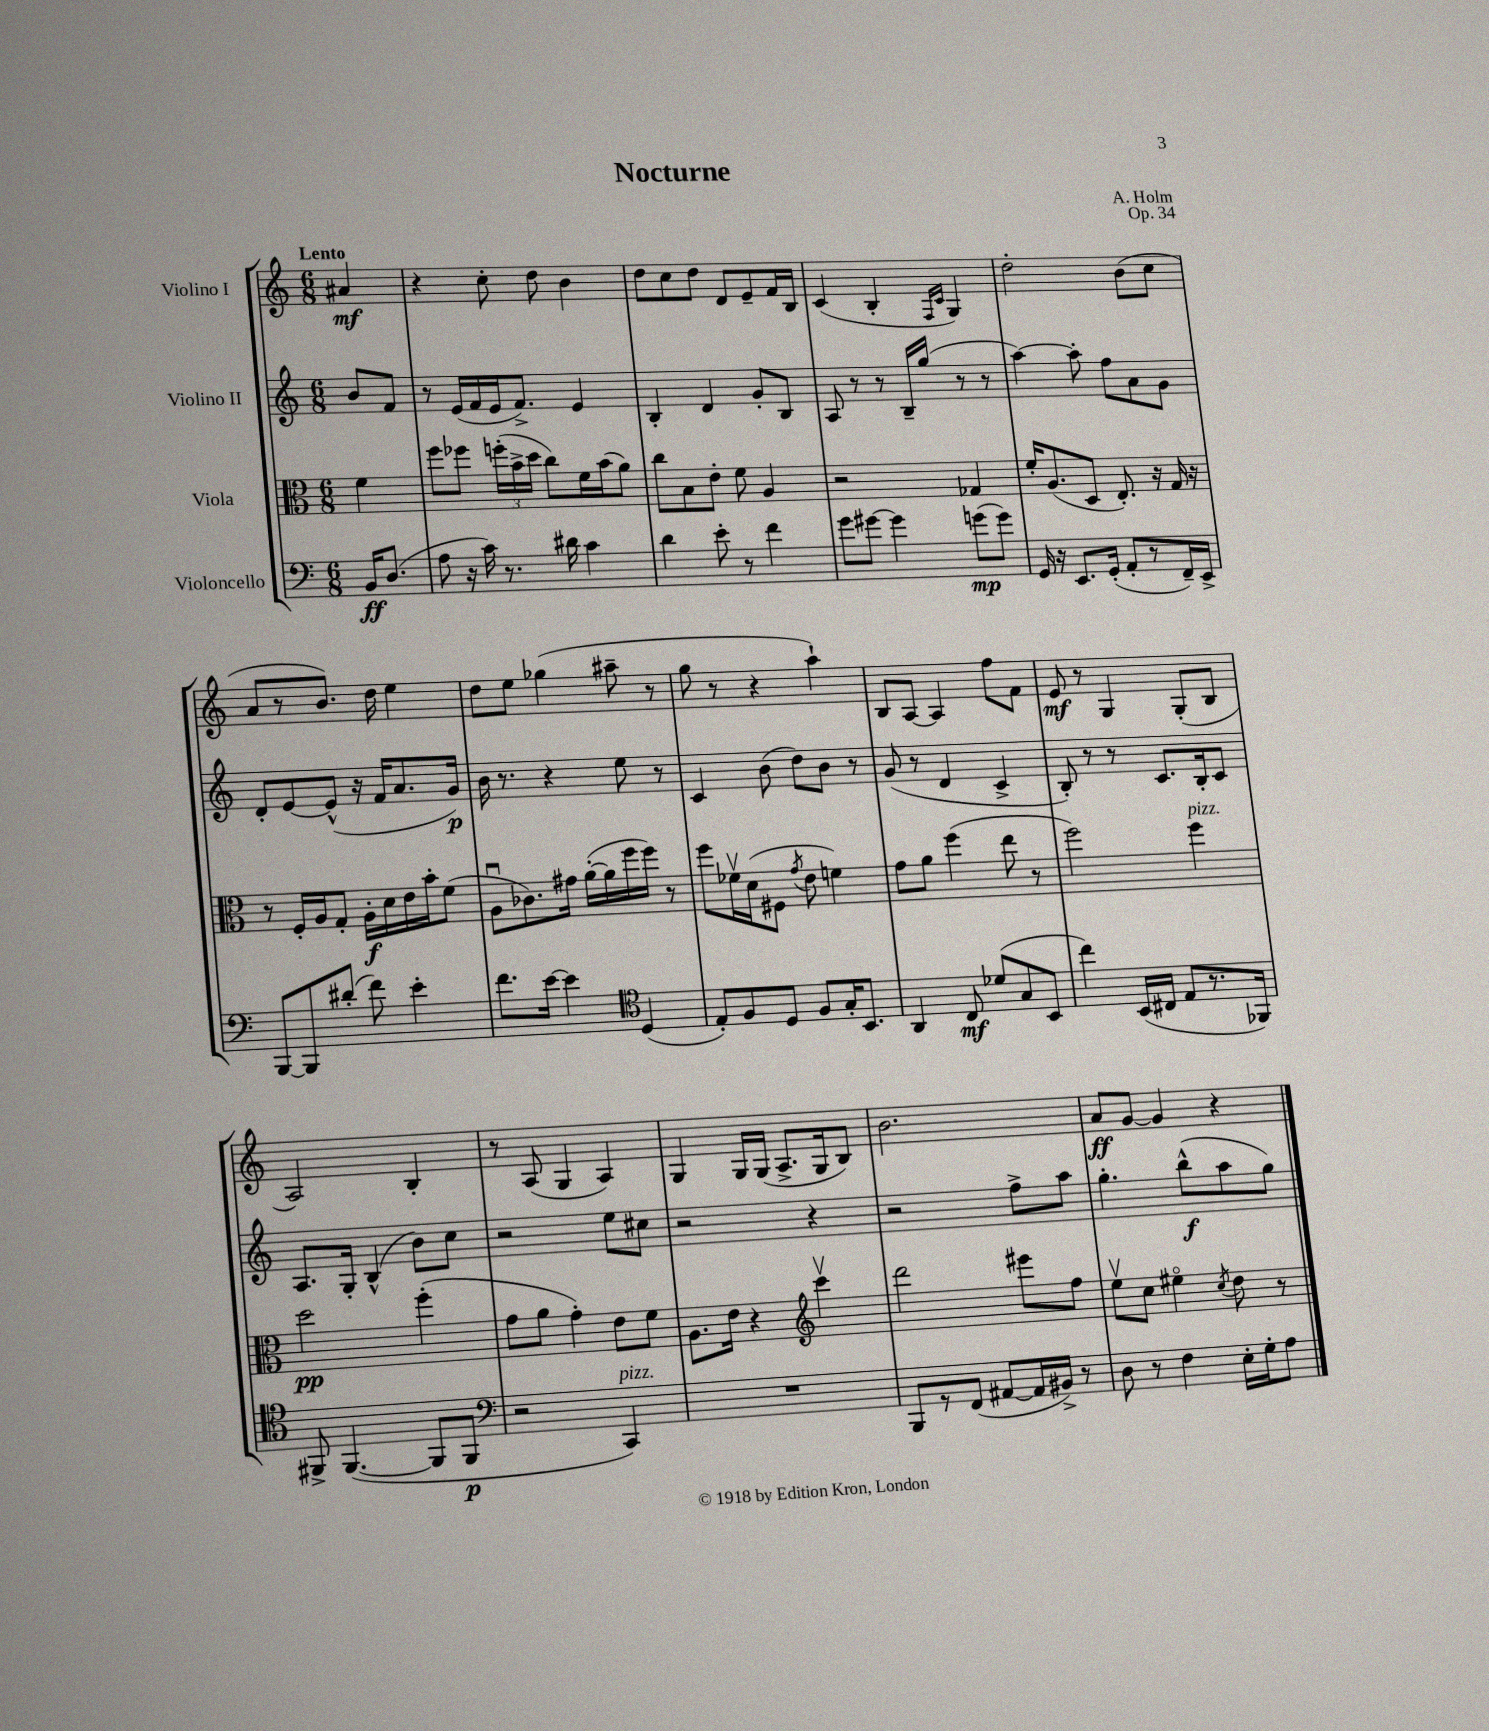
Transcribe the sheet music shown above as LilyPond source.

\header { title = "Nocturne" composer = "A. Holm" opus = "Op. 34" }
<<
\new StaffGroup <<
\new Staff = "s0" \with { instrumentName = "Violino I" } {
    \clef treble \key c \major \numericTimeSignature \time 6/8 \partial 4 \tempo "Lento"
    \autoBeamOff ais'4\mf |
    r4 c''8-. d''8 b'4 |
    d''8[ c''8 d''8] d'8[ e'8-- f'16 b16] |
    c'4( b4-. \grace { f16[ c'16] } g4) |
    d''2-. b'8[( c''8] |
    a'8[ r8 b'8.]) d''16 e''4 |
    d''8[ e''8] ges''4( ais''8-- r8 |
    g''8 r8 r4 a''4-!) |
    b8[ a8]~ a4 f''8[ f'8] |
    e'8\mf r8 g4 g8[-.( b8] |
    a2) b4-. |
    r8 a8( g4 a4) |
    g4 g16[ g16]( a8.[-> g16 b8]) |
    b'2. |
    a'8[\ff g'8]~ g'4 r4 \bar "|." |
}
\new Staff = "s1" \with { instrumentName = "Violino II" } {
    \clef treble \key c \major \numericTimeSignature \time 6/8 \partial 4
    \autoBeamOff b'8[ f'8] |
    r8 e'16[( f'16 e'16 f'8.]->) e'4 |
    b4-. d'4 g'8[-. b8] |
    a8 r8 r8 b16[-- g''16]( r8 r8 |
    a''4~) a''8-. f''8[ a'8 g'8] |
    d'8[-. e'8~ e'8]-^( r16 f'16[ a'8. g'16]\p) |
    b'16 r8. r4 e''8 r8 |
    c'4 b'8( d''8[) b'8] r8 |
    g'8( r8 d'4 c'4-> |
    b8-.) r8 r8 c'8.[ b16-. c'8] |
    a8.[ g16]-. b4-^( b'8[) c''8] |
    r2 e''8[ cis''8] |
    r2 r4 |
    r2 f''8[-> a''8] |
    g''4.-. b''8[-^\f( a''8 g''8]) \bar "|." |
}
\new Staff = "s2" \with { instrumentName = "Viola" } {
    \clef alto \key c \major \numericTimeSignature \time 6/8 \partial 4
    \autoBeamOff f'4 |
    f''8[ fes''8] \tuplet 3/2 { f''16[-.( b'16-> d''16] } c''8[) f'16 b'16( a'8]) |
    c''8[ b8 e'8]-. f'8 a4 |
    r2 ges4 |
    f'16[-. a8.( d8] e8.-.) r16 g16 r16 |
    r8 f16[-. a16 g8]-. a16[-.\f d'16 e'16 b'16-. f'8]( |
    a8[\downbow ces'8.) gis'16] a'16[~-.( a'16 f''16 f''16]) r8 |
    f''8[ fes'16\upbow d'16( fis8] \acciaccatura { g'8 } e'8 f'4) |
    g'8[ a'8] f''4( e''8 r8 |
    f''2) f''4^\markup { \italic "pizz." } |
    d''2\pp f''4-.( |
    g'8[ a'8] g'4-.) e'8[ f'8] |
    a8.[ e'16] r4 \clef treble c'''4\upbow |
    d'''2 eis'''8[ f''8] |
    e''8[\upbow c''8] eis''4\flageolet \acciaccatura { c''8 } d''8 r8 \bar "|." |
}
\new Staff = "s3" \with { instrumentName = "Violoncello" } {
    \clef bass \key c \major \numericTimeSignature \time 6/8 \partial 4
    \autoBeamOff b,16[\ff d8.]( |
    a8 r16 c'16) r8. dis'16 c'4 |
    d'4 e'8-. r8 f'4 |
    g'8[ gis'8]~ gis'4 g'8[\mp( g'8]) |
    g,16 r16 e,8.[ g,16]-.( a,8[-. r8 f,16--) e,16]-> |
    b,,8[~ b,,8 dis'8]-.( f'8) e'4-. |
    f'8.[ e'16]~ e'4 \clef tenor d4( |
    e8[-.) f8 d8] f8[ g16-. b,8.] |
    a,4 c8\mf des'8[( g8 b,8] |
    c''4) b,16[( cis16] e8[ r8. fes,16]) |
    fis,8-> fis,4.~( fis,8[ fis,8]\p |
    \clef bass r2 c,4^\markup { \italic "pizz." }) |
    R2. |
    b,,8[ r8 f,8]( ais,8[~ ais,16 bis,16]->) r8 |
    d8 r8 f4 e16[-. g16-. a8] \bar "|." |
}
>>
>>
\layout { \context { \Score \remove "Bar_number_engraver" } }
